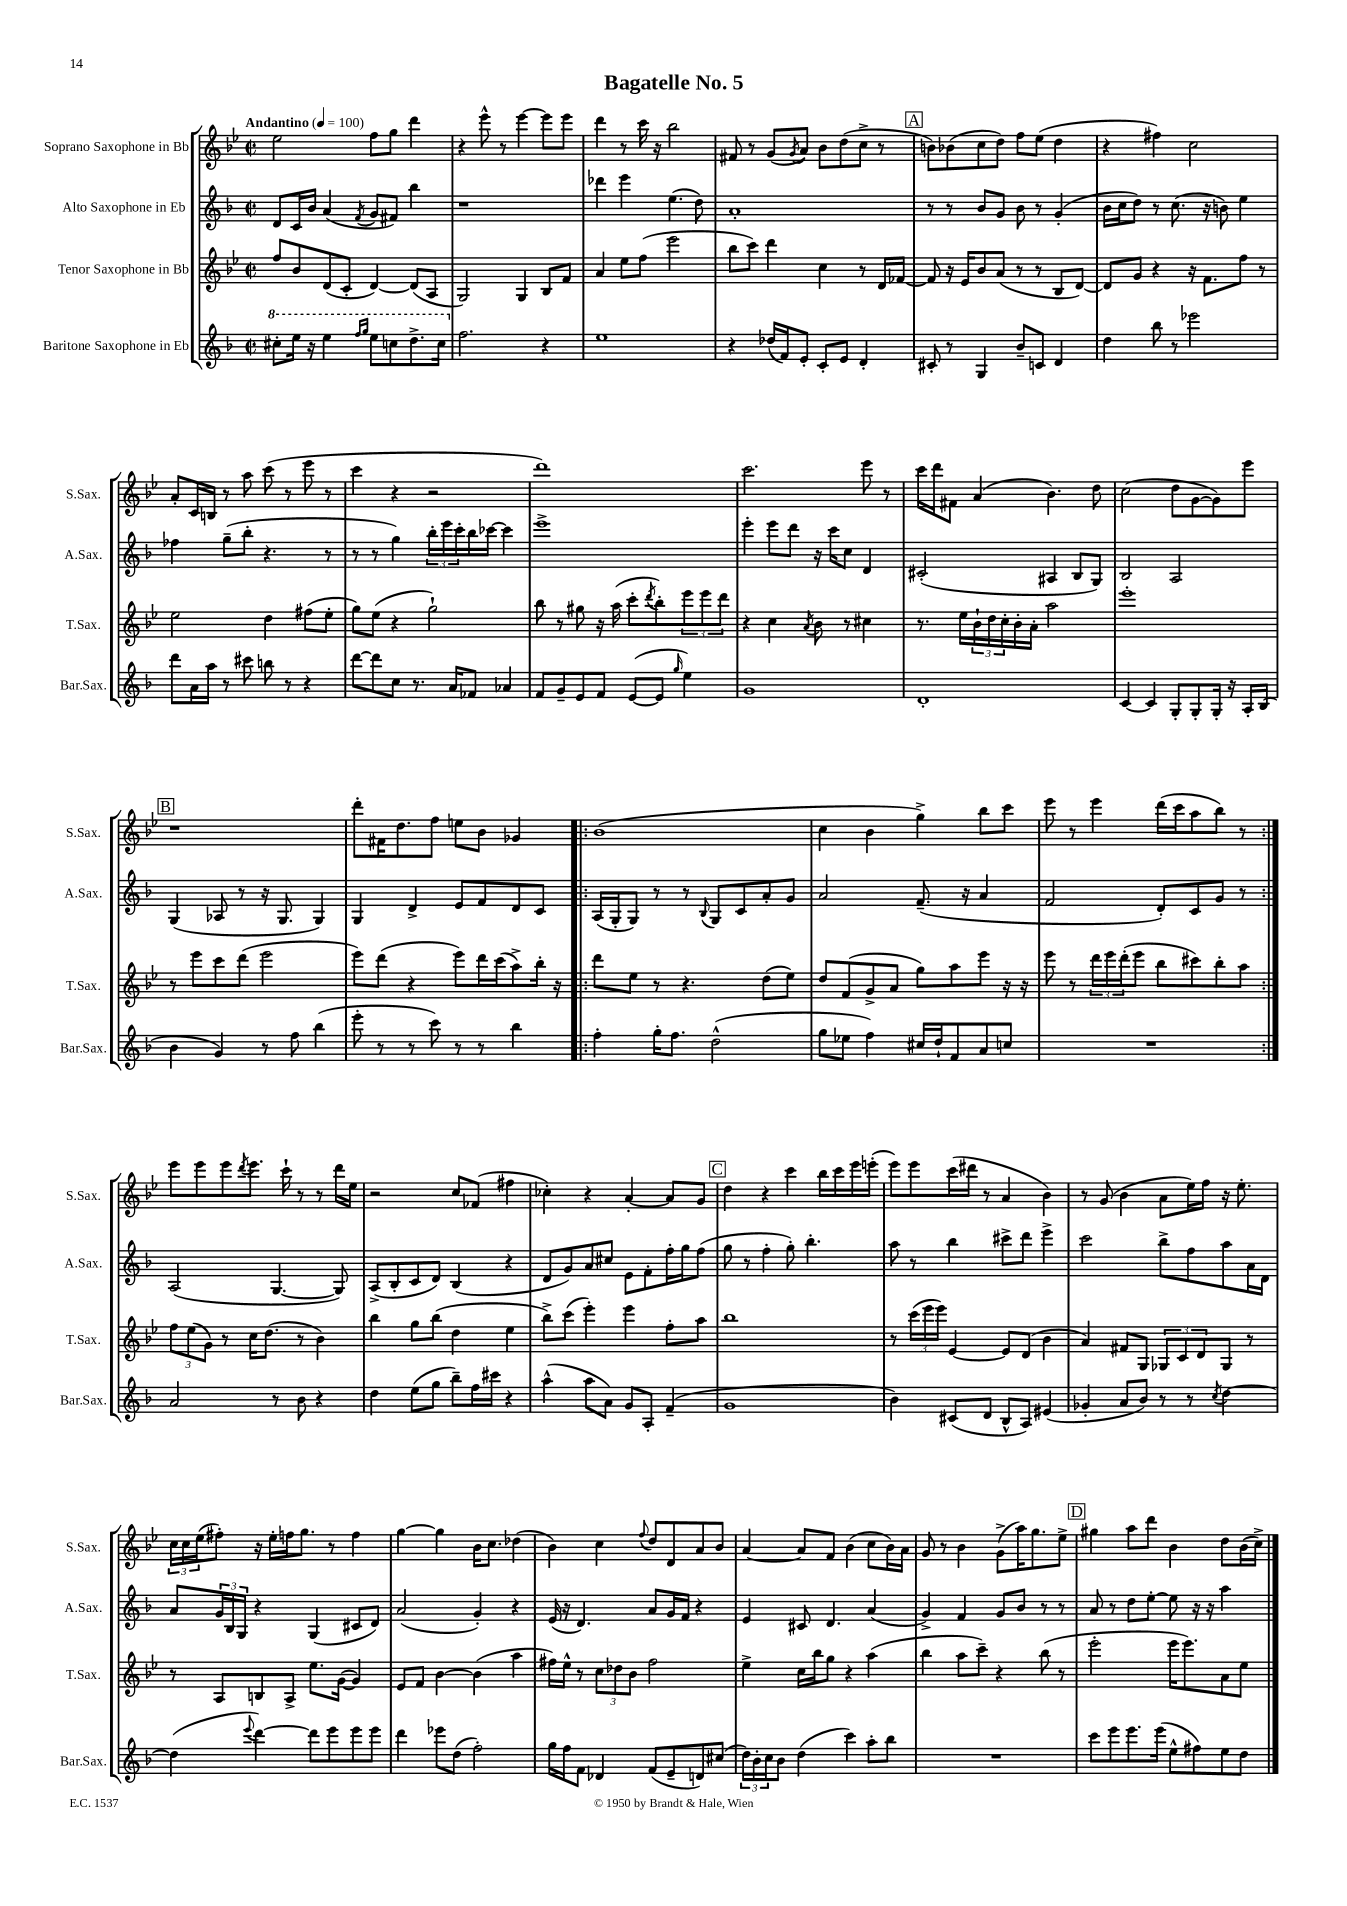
\header { title = "Bagatelle No. 5" }
<<
\new StaffGroup <<
\new Staff = "s0" \with { instrumentName = "Soprano Saxophone in Bb" shortInstrumentName = "S.Sax." } {
    \clef treble \key bes \major \defaultTimeSignature \time 2/2 \tempo "Andantino" 4 = 100
    ees''2 f''8 g''8 d'''4 |
    r4 ees'''8-^ r8 ees'''4~ ees'''8 ees'''8 |
    d'''4 r8 c'''16 r16 bes''2 |
    fis'8 r8 g'8( \acciaccatura { g'8 } a'8) bes'8 d''8( c''8-> r8 |
    \mark \markup { \box "A" } b'8) bes'8( c''8 d''8) f''8 ees''8( d''4 |
    r4 fis''4) c''2 |
    a'8-. c'16 b16 r8 a''8 c'''8( r8 ees'''8 r8 |
    c'''4 r4 r2 |
    d'''1) |
    c'''2. ees'''8 r8 |
    c'''16 d'''16 fis'8 a'4( bes'4.) d''8 |
    c''2( d''8 g'8~ g'8) ees'''8 |
    \mark \markup { \box "B" } r1 |
    d'''8-. fis'16 d''8. f''8 e''8 bes'8 ges'4 |
    \repeat volta 2 { bes'1( |
    c''4 bes'4 g''4->) bes''8 c'''8 |
    ees'''8 r8 ees'''4 d'''16( c'''16 a''8 bes''8) r8 | }
    ees'''8 ees'''8 ees'''8 \acciaccatura { d'''8 } ees'''8. c'''16-! r8 r8 d'''16 ees''16 |
    r2 c''8 fes'8( fis''4 |
    ces''4-.) r4 a'4~-. a'8 g'8 |
    \mark \markup { \box "C" } d''4 r4 c'''4 bes''16 c'''16 ees'''16 e'''16-.( |
    ees'''8) ees'''8 c'''16( dis'''16 r8 a'4 bes'4) |
    r8 g'8( bes'4 a'8 ees''16) f''16 r16 ees''8.-. |
    \tuplet 3/2 { c''16 c''16 ees''16( } fis''8-.) r16 ees''16-. f''16 g''8. r8 f''4 |
    g''4~ g''4 bes'16 c''8. des''4( |
    bes'4) c''4 \appoggiatura { f''8 } d''8 d'8 a'8 bes'8 |
    a'4~ a'8 f'8 bes'4( c''8 bes'16) a'16 |
    g'8 r8 bes'4 g'8->( a''16) g''8. ees''8-> |
    \mark \markup { \box "D" } gis''4 a''8 d'''8 bes'4 d''8 bes'16( c''16->) \bar "|." |
}
\new Staff = "s1" \with { instrumentName = "Alto Saxophone in Eb" shortInstrumentName = "A.Sax." } {
    \clef treble \key f \major \defaultTimeSignature \time 2/2
    d'8 c'16 bes'16 a'4( \acciaccatura { f'8 } g'8 fis'8) bes''4 |
    r1 |
    des'''4 e'''4 e''4.( d''8) |
    a'1-. |
    \mark \markup { \box "A" } r8 r8 bes'8 g'8 bes'8 r8 g'4-.( |
    bes'16 c''16 d''8) r8 c''8.( r16 b'8) e''4 |
    fes''4 g''8--( bes''8-. r4. r8 |
    r8 r8 g''4) \tuplet 3/2 { bes''16-. e'''16 c'''16-. } bes''16 ces'''16~ ces'''4 |
    e'''1-> |
    e'''4-. e'''8 d'''8 r16 c'''16 c''8 d'4 |
    cis'2-.( ais4 bes8 g8) |
    bes2 a2 |
    \mark \markup { \box "B" } g4( aes8 r8 r16 g8. g4) |
    g4 d'4-> e'8 f'8 d'8 c'8 |
    \repeat volta 2 { a16( g16-. g8) r8 r8 \appoggiatura { bes8 } g8 c'8 a'8-. g'8 |
    a'2 f'8.--( r16 a'4 |
    f'2 d'8-.) c'8 g'8 r8 | }
    a2( g4.~ g8) |
    a8->( bes8-. c'8 d'8) bes4( r4 |
    d'8 g'8) a'8 cis''8 e'8 f'8-. f''16-. g''16 f''8( |
    \mark \markup { \box "C" } g''8 r8 f''4-. g''8-.) bes''4.-. |
    a''8 r8 bes''4 cis'''8-> d'''8 e'''4-> |
    c'''2 bes''8-> f''8 a''8 a'16 d'16 |
    a'8 \tuplet 3/2 { g'16 bes16 g16 } r4 g4( cis'8 d'8) |
    a'2( g'4-.) r4 |
    e'16( r16 d'4.) a'8 g'16 f'16 r4 |
    e'4 cis'8 d'4. a'4( |
    g'4->) f'4 g'8 bes'8 r8 r8 |
    \mark \markup { \box "D" } a'8 r8 d''8 e''8~-. e''8 r16 r16 a''4 \bar "|." |
}
\new Staff = "s2" \with { instrumentName = "Tenor Saxophone in Bb" shortInstrumentName = "T.Sax." } {
    \clef treble \key bes \major \defaultTimeSignature \time 2/2
    f''8 bes'8 d'8( c'8-. d'4~) d'8( a8 |
    g2) g4 bes8 f'8 |
    a'4 ees''8 f''8( ees'''2 |
    bes''8 c'''8) d'''4 c''4 r8 d'16 fes'16~ |
    \mark \markup { \box "A" } fes'8 r16 ees'16 bes'8 a'8( r8 r8 bes8 d'8~) |
    d'8 g'8 r4 r16 f'8. f''8 r8 |
    ees''2 d''4 fis''8( ees''8-. |
    g''8) ees''8( r4 g''2-!) |
    bes''8 r8 gis''8 r16 a''16( c'''8-. \acciaccatura { d'''8 } bes''8-.) \tuplet 3/2 { ees'''8 ees'''8 d'''8 } |
    r4 c''4 \acciaccatura { a'8 } bes'8 r8 cis''4 |
    r8. ees''16 \tuplet 3/2 { bes'16-! d''16 c''16-. } bes'16-. a'16-. a''2 |
    ees'''1-. |
    \mark \markup { \box "B" } r8 ees'''8 c'''8 d'''8( ees'''2 |
    ees'''8) d'''8( r4 ees'''8) d'''16 c'''16( a''8->) bes''16-. r16 |
    \repeat volta 2 { d'''8 ees''8 r8 r4. d''8( ees''8) |
    d''8 f'8( g'8-> a'8 g''8) a''8 ees'''8 r16 r16 |
    ees'''8 r8 \tuplet 3/2 { d'''16 ees'''16 d'''16-.( } ees'''8 bes''8 cis'''8) bes''8-. a''8 | }
    \tuplet 3/2 { f''8 ees''8( g'8) } r8 c''16 d''8.( r8 bes'4) |
    bes''4 g''8 bes''8( d''4 ees''4 |
    bes''8->) c'''8( ees'''4-.) ees'''4 f''8-. a''8 |
    \mark \markup { \box "C" } bes''1 |
    r8 \tuplet 3/2 { c'''16( ees'''16 ees'''16) } ees'4~ ees'8 d'8( bes'4 |
    a'4) fis'8 g8 \tuplet 3/2 { ges8 c'8 d'8 } ges8 r8 |
    r8 a8 b8 a8-> ees''8. g'16~( g'4) |
    ees'8 f'8 bes'4~ bes'4( a''4 |
    fis''16) ees''16-^ r8 \tuplet 3/2 { c''8 des''8 bes'8 } fis''2 |
    ees''4-> c''16 bes''16 g''8 r4 a''4( |
    bes''4 a''8 c'''8--) r4 bes''8( r8 |
    \mark \markup { \box "D" } ees'''2-. ees'''16 ees'''8.) a'8 ees''8 \bar "|." |
}
\new Staff = "s3" \with { instrumentName = "Baritone Saxophone in Eb" shortInstrumentName = "Bar.Sax." } {
    \clef treble \key f \major \defaultTimeSignature \time 2/2
    \ottava #1 cis'''8-. e'''16 r16 e'''4 \grace { f'''16 g'''16 } e'''8 c'''8 d'''8.-> c'''16 \ottava #0 |
    f''2. r4 |
    e''1 |
    r4 des''16( f'16) e'8-. c'8-. e'8 d'4-. |
    \mark \markup { \box "A" } cis'8-. r8 g4 bes'8-- c'8 d'4 |
    d''4 bes''8 r8 ees'''2 |
    d'''8 a'16 a''16 r8 cis'''8 b''8 r8 r4 |
    d'''8~ d'''8 c''8 r8. a'16 fes'8 aes'4 |
    f'8 g'8-- e'8 f'8 e'8~( e'8 \grace { g''16 } e''4) |
    g'1 |
    d'1-. |
    c'4~ c'4 g8-. g8-. g16-. r16 a16-. bes16( |
    \mark \markup { \box "B" } bes'4 g'4) r8 f''8 bes''4( |
    e'''8-. r8 r8 c'''8) r8 r8 bes''4 |
    \repeat volta 2 { f''4-. g''16-. f''8. d''2-^( |
    g''8 ees''8 f''4) cis''16 d''16-! f'8 a'8 c''8 |
    R1 | }
    a'2 r8 bes'8 r4 |
    d''4 e''8( g''8 bes''8--) f''16 cis'''16 r4 |
    a''4-^( a''8 a'8) g'8 a8-. f'4--( |
    \mark \markup { \box "C" } g'1 |
    bes'4) cis'8( d'8 bes8-^ a8) eis'4( |
    ges'4-. a'8 bes'8) r8 r8 \acciaccatura { c''8 } d''4~ |
    d''4( \appoggiatura { e'''8 } d'''4~) d'''8 e'''8 e'''8 e'''8 |
    d'''4 ees'''8 d''8( f''2-.) |
    g''16 f''16 f'8 des'4 f'8( e'8-- d'8) cis''8( |
    \tuplet 3/2 { d''16) bes'16-. c''16 } bes'8 d''4( c'''4) a''8-. bes''8 |
    R1 |
    \mark \markup { \box "D" } c'''8 e'''8 e'''8. e'''16( e''8-^ fis''8) e''8 d''8 \bar "|." |
}
>>
>>
\layout { \context { \Score \remove "Bar_number_engraver" } }
